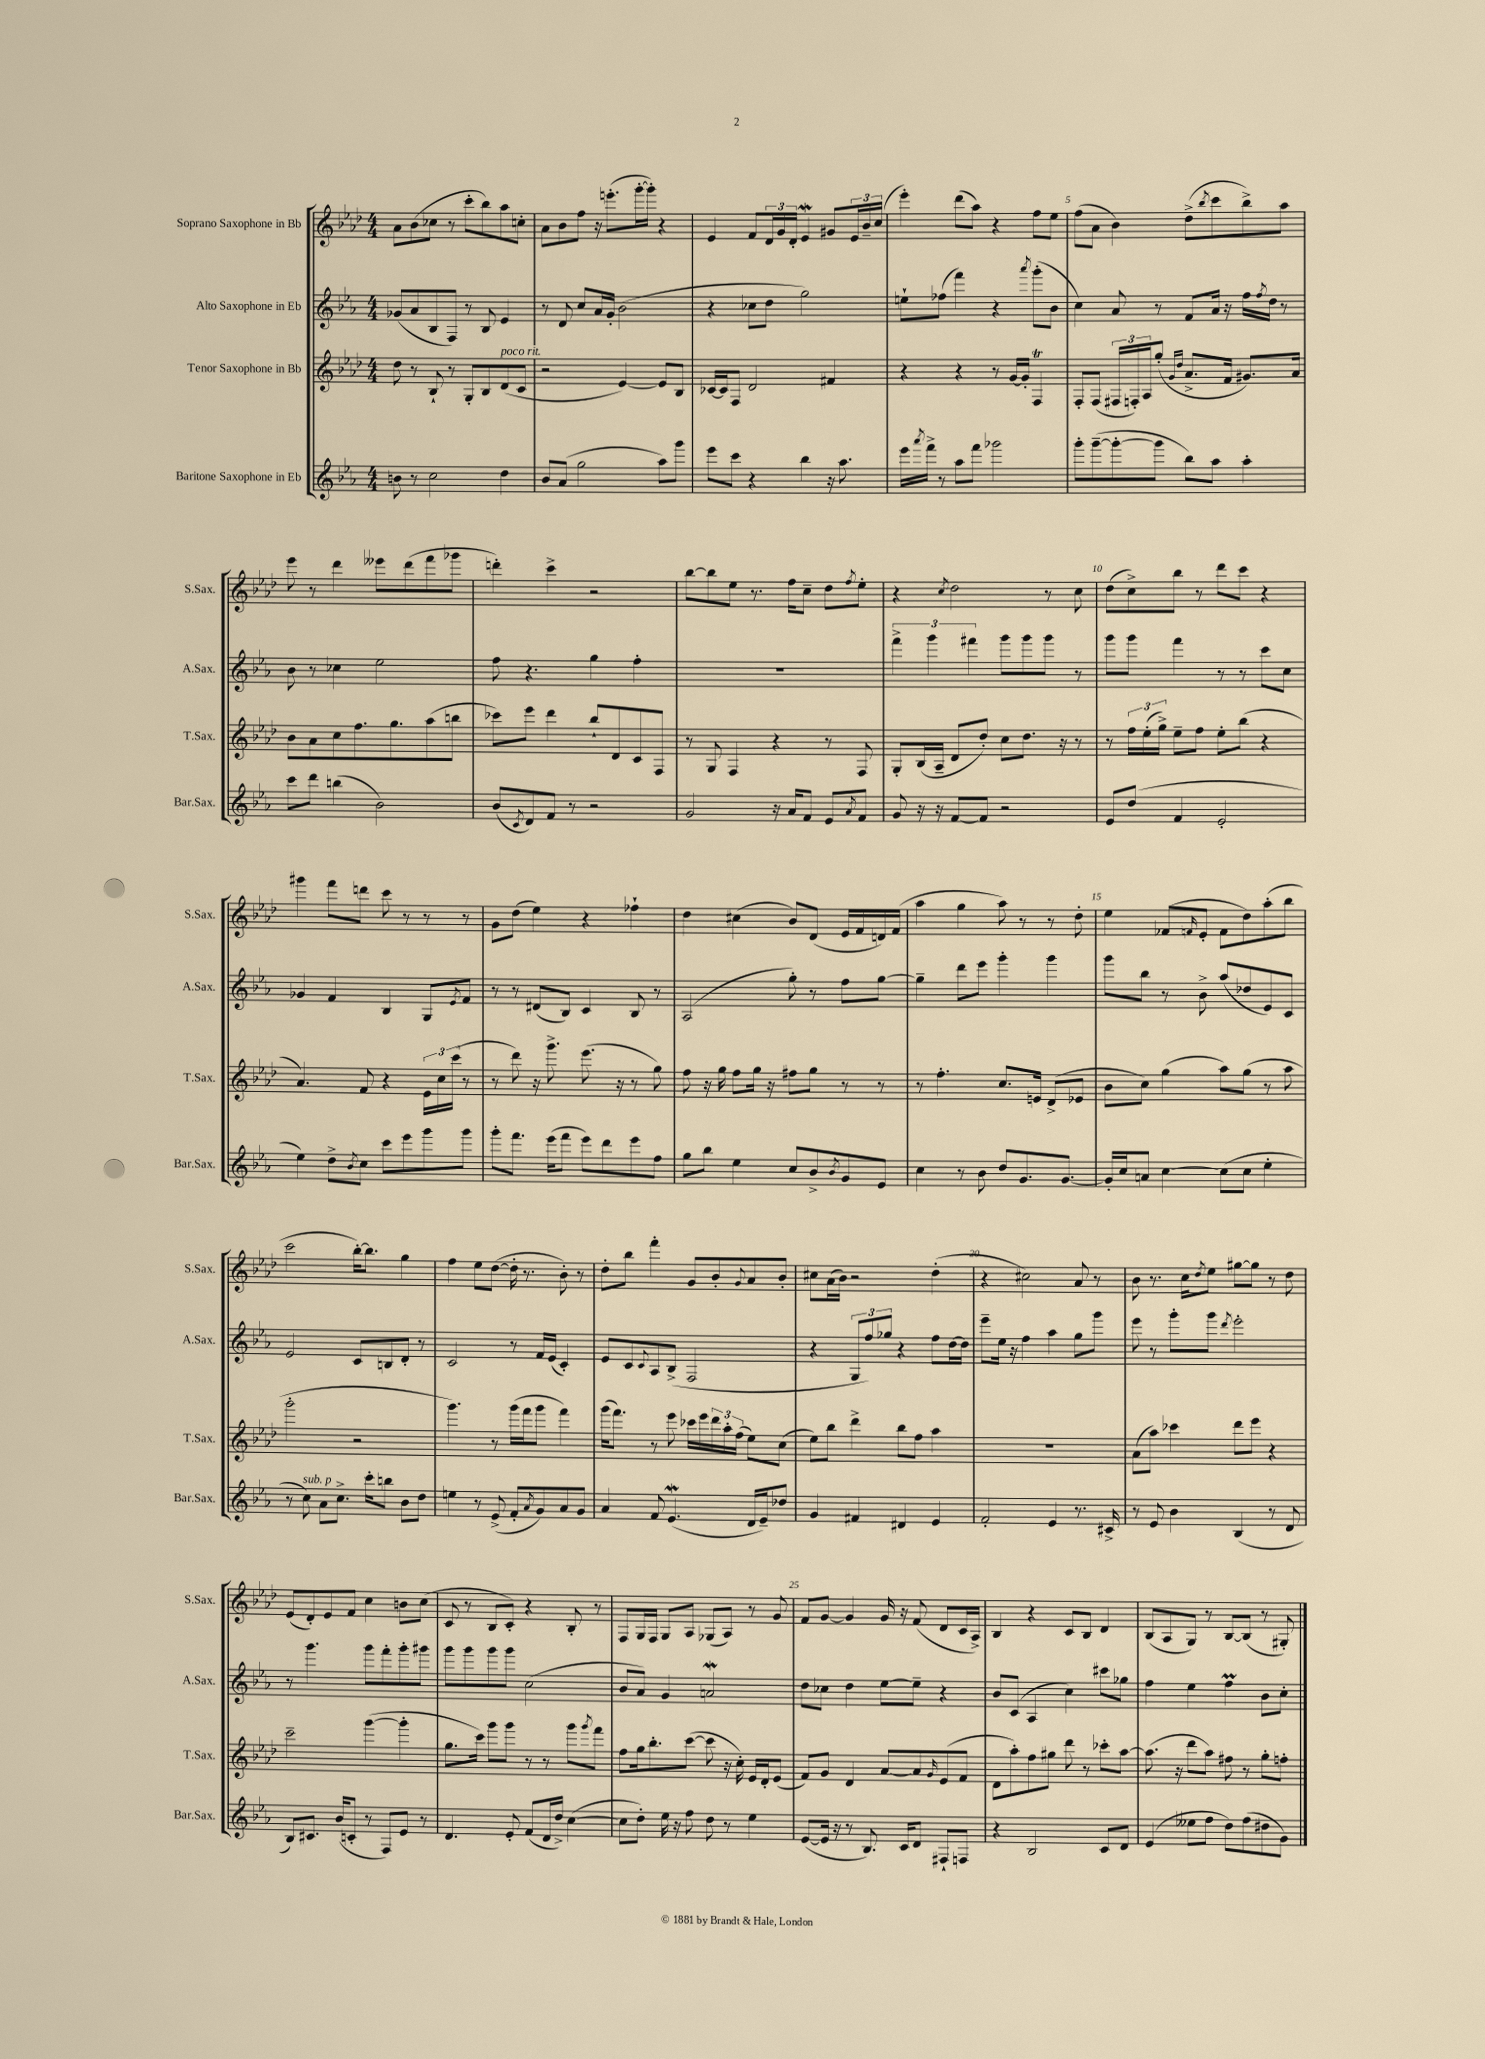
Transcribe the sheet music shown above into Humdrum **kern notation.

**kern	**kern	**kern	**kern
*part4	*part3	*part2	*part1
*staff4	*staff3	*staff2	*staff1
*I"Baritone Saxophone in Eb	*I"Tenor Saxophone in Bb	*I"Alto Saxophone in Eb	*I"Soprano Saxophone in Bb
*I'Bar.Sax.	*I'T.Sax.	*I'A.Sax.	*I'S.Sax.
*clefG2	*clefG2	*clefG2	*clefG2
*k[b-e-a-]	*k[b-e-a-d-]	*k[b-e-a-]	*k[b-e-a-d-]
*M4/4	*M4/4	*M4/4	*M4/4
=1	=1	=1	=1
8bn\	8dd-\	(8g-X/L	8a-\L
8r	8r	8a-/	(8b-\
2cc\	8B-`/	8B-/	8cc-X\J
.	8r	8F/J)	8r
.	8G'/L	8r	8ccc'\L
.	8B-/	8B-/	8bb-\)
!	!LO:TX:a:i:t=poco rit.	!	!
4dd\	(8d-/	4e-/	8aa-\
.	8c/J	.	8ccn'\J
=2	=2	=2	=2
8b-/L	2r	8r	8a-\L
(8a-/J	.	8d/	8b-\
2gg\	.	8cc/L	8ff\J
.	.	16a-/L	16r
.	.	16g'/JJ	(8.eeen'\L
.	[4e-/)	(2b-\	.
.	.	.	[16ggg'\L
.	.	.	16ggg'\JJ])
8aa-\L)	8e-/L]	.	4r
8ggg\J	8B-/J	.	.
=3	=3	=3	=3
8eee-\L	[16c-X/LL	4r	4e-/
.	16c-/J]	.	.
8ccc\J	8F/J	.	.
4r	2d-/	8cc-X\L	8f/L
.	.	8dd\J	24d-/L
.	.	.	24g/
.	.	.	24d-'/JJ
4bb-\	.	2gg\)	4e-W/
16r	4f#X/	.	8g#X/L
8.aa-\	.	.	.
.	.	.	24e-/L
.	.	.	24b-~/
.	.	.	(24cc/JJ
=4	=4	=4	=4
16eee-\LL	4r	8een`\L	4eee-'\)
8qaaa-/	.	.	.
16fff^\JJ	.	.	.
8r	.	(8ff-X\J	.
8aa-\L	4r	4fff\)	(8ddd-\L
8fff\J	.	.	8aa-\J)
2ggg-X\	8r	4r	4r
.	[16g/LL	.	.
.	16g'/JJ]	.	.
.	.	8qaaa-/	.
.	4FT/	(8ggg'\L	8ff\L
.	.	8b-\J	8ee-\J
=5	=5	=5	=5
8ggg'\L	8F'/L	4cc\)	(8ff\L
([8ggg~\	(8F/J	.	8a-\J
8ggg'\_	24F#X/LL	8a-/	4b-\)
.	24Fn'/)	.	.
.	24A-/J	.	.
8ggg\J]	(8gg'/J	8r	.
.	16qqg/LL	.	.
.	16qqdd-/JJ	.	.
8bb-\L)	8.a-^/L	8f/L	(8dd-^\L
.	.	.	8qbb-/
8aa-\J	.	16a-/Jk	8ccc\
.	16f/Jk	16r	.
4aa-'\	8.g#X/L)	16ff\LL	8bb-^\)
.	.	8qff/	.
.	.	16dd\JJ	.
.	.	8r	8aa-\J
.	16a-/Jk	.	.
!!LO:LB:g=z
=6	=6	=6	=6
8ccc\L	8b-\L	8b-\	8eee-\
8ddd\J	8a-\	8r	8r
(4bbn\	8cc\	4cc-X\	4ddd-\
.	8.ff\	.	.
2b-\)	.	2ee-\	8eee--X\L
.	8.gg\	.	.
.	.	.	(8ddd-\
.	(8aa-\	.	8fff\
.	8bbn\J	.	8ggg-X\J
=7	=7	=7	=7
(8b-/L	8ccc-X\L)	8ff\	4dddn'\)
8qc/	.	.	.
8d/)	8eee-\J	4.r	.
8f/J	4ddd-\	.	4ccc^\
8r	.	.	.
2r	8bb-`/L	4gg\	2r
.	8d-/	.	.
.	8c/	4ff'\	.
.	8F/J	.	.
=8	=8	=8	=8
2g/	8r	1r	[8bb-\L
.	8G/	.	8bb-\]
.	4F/	.	8ee-\J
.	.	.	8.r
16r	4r	.	.
16a-/KL	.	.	16ff\KL
8f/J	.	.	8cc~\J
8e-/L	8r	.	8dd-\L
8qa-/	.	.	8qff/
8f/J	8F/	.	8ee-'\J
=9	=9	=9	=9
8g/	8G'/L	6fff^\	4r
16r	(16B-/L	.	.
.	.	6ggg\	.
16r	16A-~/JJ	.	.
.	.	.	8qcc/
[8f/L	8d-/L	.	2dd-\
.	.	6fff#X\	.
8f/J]	8dd-'/J)	.	.
2r	8cc\L	8ggg\L	.
.	8.dd-\J	8ggg\	.
.	.	8ggg\J	8r
.	16r	.	.
.	8r	8r	8cc\
=10	=10	=10	=10
8e-/L	8r	8ggg\L	(8dd-\L
(8dd/J	24ff\LL	8ggg\J	8cc^\)
.	(24ee-'\	.	.
.	24gg^\JJ)	.	.
4f/	8ee-~\L	4fff\	8bb-\J
.	8ff\J	.	8r
2e-'/	8ee-'\L	8r	8ddd-\L
.	(8bb-\J	8r	8ccc\J
.	4r	8ccc\L	4r
.	.	8cc\J	.
!!LO:LB:g=z
=11	=11	=11	=11
4ee-\)	4.a-/)	4g-X/	4ggg#X\
8dd^\L	.	4f/	8fff\L
8qb-/	.	.	.
8cc\J	8f/	.	8dddn\J
8ccc\L	4r	4B-/	8ccc\
8eee-\	.	.	8r
8ggg\	24e-\LL	8G/L	8r
.	24cc\	.	.
.	(24ccc\JJ	.	.
.	.	8qe-/	.
8ggg\J	8r	8f/J	8r
=12	=12	=12	=12
8ggg'\L	8r	8r	8g\L
8.fff\J	8ddd-\)	8r	(8dd-\J
.	16r	(8d#X/L	4ee-\)
(16eee-\KL	8.ggg^\	.	.
8fff\J	.	8B-/J)	.
8eee-\L)	(8.eee-\	4c/	4r
8ddd\	.	.	.
.	16r	.	.
8eee-\	8r	8B-/	4ff-X`\
8ff\J	8gg\)	8r	.
=13	=13	=13	=13
8gg\L	8ff\	(2A-/	4dd-\
8bb-\J	16r	.	.
.	16gg\	.	.
4ee-\	8ff\L	.	(4cc#X\
.	16gg\Jk	.	.
.	16r	.	.
8cc/L	8ff#X\L	8gg'\)	8b-/L)
8b-^/	8gg\J	8r	(8d-/J
8qb-/	.	.	.
8g/	8r	8ff\L	16e-/LL
.	.	.	16f/
8e-/J	8r	[8gg\J	16dn/)
.	.	.	(16f/JJ
=14	=14	=14	=14
4cc\	8r	4gg~\]	4aa-\
.	4.ff'\	.	.
8r	.	8ddd\L	4gg\
8b-\	.	8eee-\J	.
8dd/L	8.cc/L	4ggg'\	8aa-\)
8.g/	.	.	8r
.	16en/Jk	.	.
.	(8d-^/L	4ggg\	8r
[8.g/J	.	.	.
.	8e-X/J	.	8dd-'\
=15	=15	=15	=15
16g'/LL]	8b-\L	8ggg\L	4ee-\
16cc/J	.	.	.
8an/J	8cc\J)	8bb-\J	.
[4cc\	(4gg\	8r	(8f-X/L
.	.	.	16qqfn/
.	.	8b-^\	8e-'/J
(8cc\L]	8aa-\L)	(8aa-/L	8f\L
8cc\J	(8gg\J	8dd-X/	8dd-\)
4ee-'\	8r	8e-/)	(8aa-'\
.	8aa-\	8c/J	8bb-\J
!!LO:LB:g=z
=16	=16	=16	=16
8r	2ggg'\	2e-/	2ccc\
!LO:TX:a:i:t=sub. p	!	!	!
8cc\)	.	.	.
8a-\L	.	.	.
8.cc^\J	.	.	.
.	2r	8c/L	[16bb-'\KL)
16ccc'\KL	.	.	8.bb-\J]
8bbn\J	.	8Bn/	.
8b-\L	.	8d'/J	4gg\
8dd\J	.	8r	.
=17	=17	=17	=17
4een\	4.ggg\)	2c/	4ff\
8r	.	.	8ee-\L
(8e-^/	8r	.	([8dd-\J
8f'/L	(16ggg\LL	8r	16dd-'\]
.	16fff\J	.	8.r
8qa-/	.	.	.
8g/)	8ggg\J	16f/LL	.
.	.	(16e-/JJ	.
8a-/	4fff\)	4c'/)	8b-'\)
8g/J	.	.	8r
=18	=18	=18	=18
4a-/	(16ggg\KL	8e-/L	8dd-'\L
.	8.fff\J)	.	.
.	.	8c/	8bb-\J
.	.	8qqc/	.
8f/	8r	8A-/	4fff'\
(4.e-w/	8eee-\	(8B-^/J	.
.	16ccc-X\LL	2F/	8g/L
.	16eee-\	.	.
.	24ddd-\	.	8b-'/
.	24aa-'\	.	.
.	(24ff\JJ	.	.
.	.	.	8qqg/
16d/LL	8ee-\L)	.	8a-/
16e-~/J)	.	.	.
8dd-X/J	(8cc\J	.	8b-'/J
=19	=19	=19	=19
4g/	8ee-\L)	4r	8cc#X\L
.	8bb-\J	.	(16a-\L
.	.	.	16b-\JJ)
4f#X/	4ddd-^\	12G/L	2r
.	.	12ff/)	.
.	.	12gg-X/J	.
4d#X/	8bb-\L	4r	.
.	8ff\J	.	.
4e-/	4aa-\	8ff\L	(4dd-'\
.	.	[16dd\L	.
.	.	16dd\JJ]	.
=20	=20	=20	=20
2f'/	1r	8eee-~\L	4r
.	.	16ee-\Jk	.
.	.	16r	.
.	.	4ff\	2cc#X\)
4e-/	.	4aa-\	.
8.r	.	8gg\L	8a-/
.	.	8ggg\J	8r
16c#X^/	.	.	.
=21	=21	=21	=21
8r	(8a-\L	8eee-\	8b-\
8e-/	8aa-\J)	8r	8.r
4b-\	4ccc-X\	8ggg'\L	.
.	.	.	16cc\KL
.	.	.	8qdd-/
.	.	8ggg\J	8ee-\J
.	.	8qddd/	.
(4B-/	8ddd-\L	2eee-'\	[8gg#X\L
.	8eee-\J	.	8gg#\J]
8r	4r	.	8r
8d/	.	.	8dd-\
!!LO:LB:g=z
=22	=22	=22	=22
8B-/L)	2ccc~\	8r	(8e-/L
8.c#X/J	.	4.ggg\	8d-'/)
.	.	.	8e-/
(16b-/KL	.	.	.
8cn'/J	.	.	8f/J
8r	([4ggg\	8ggg\L	4cc\
8F/L)	.	8fff'\	.
8e-/J	4ggg'\]	8ggg'\	8bn\L
8r	.	8ggg#X\J	(8cc\J
=23	=23	=23	=23
4.d/	8.gg\L	8ggg\L	8c/
.	.	8ggg\	8r
.	16ccc\Jk)	.	.
.	8ggg\L	8ggg\	8B-/L
8e-'/	8ggg\J	8ggg\J	8c'/J)
(8f/L	8r	(2cc\	4r
16d/L	8r	.	.
16dd^/JJ)	.	.	.
([4cc\	8ggg\L	.	8B-'/
.	8qggg/	.	.
.	8fff\J	.	8r
=24	=24	=24	=24
8cc\L]	8ff\L	8b-/L	8F/L
8dd'\J)	16gg\k	8a-/J)	16G/L
.	8.bb-'\	.	16F/JJ
16ee-\	.	4g/	8G/L
16r	.	.	.
8ff\	([8ccc\J	.	8A-/J
8dd\	8ccc\]	2anW/	(8G-X/L
8r	16r	.	8A-/J)
.	16cc'\)	.	.
4ee-\	16e-/LL	.	8r
.	16d-'/J	.	.
.	(8e-/J	.	8g/
=25	=25	=25	=25
([8e-/L	8f/L)	8dd\L	8f/L
16e-/Jk]	8g/J	8cc-X\J	[8g/J
16r	.	.	.
8r	4d-/	4dd\	4g/]
8.B-/)	.	.	.
.	[8a-/L	[8ee-\L	16g/
16c/KL	.	.	16r
8d/J	8a-/]	8ee-~\J]	(8f/
.	16qqg/	.	.
8F#X`/L	(8e-/	4r	8d-/L
8Fn/J	8f/J	.	16c/L
.	.	.	16A-^/JJ)
=26	=26	=26	=26
4r	8d-\L	8b-/L	4B-/
.	8aa-'\)	(8c/J	.
2B-/	8ff\	4A-/	4r
.	8gg#X\J	.	.
.	8ddd-\	4cc\)	8c/L
.	8r	.	8B-/J
8c/L	8ccc-X'\L	8ccc#X\L	4d-/
8d/J	[8aa-\J	8gg-X\J	.
=27	=27	=27	=27
(4e-/	(8.aa-\]	4ff\	(8B-/L
.	.	.	8A-/
.	16r	.	.
8ee--X\L	8ddd-\L	4ee-\	8G/J)
8ff\J	8aa-\J)	.	8r
8dd\L)	8ff#X\	4ffM\	[8B-/L
(8ff\	8r	.	(8B-/J]
8dd#X\	8gg'\L	8b-\L	8r
8g\J)	8ffn'\J	8cc'\J	8G#X'/)
==	==	==	==
*-	*-	*-	*-
